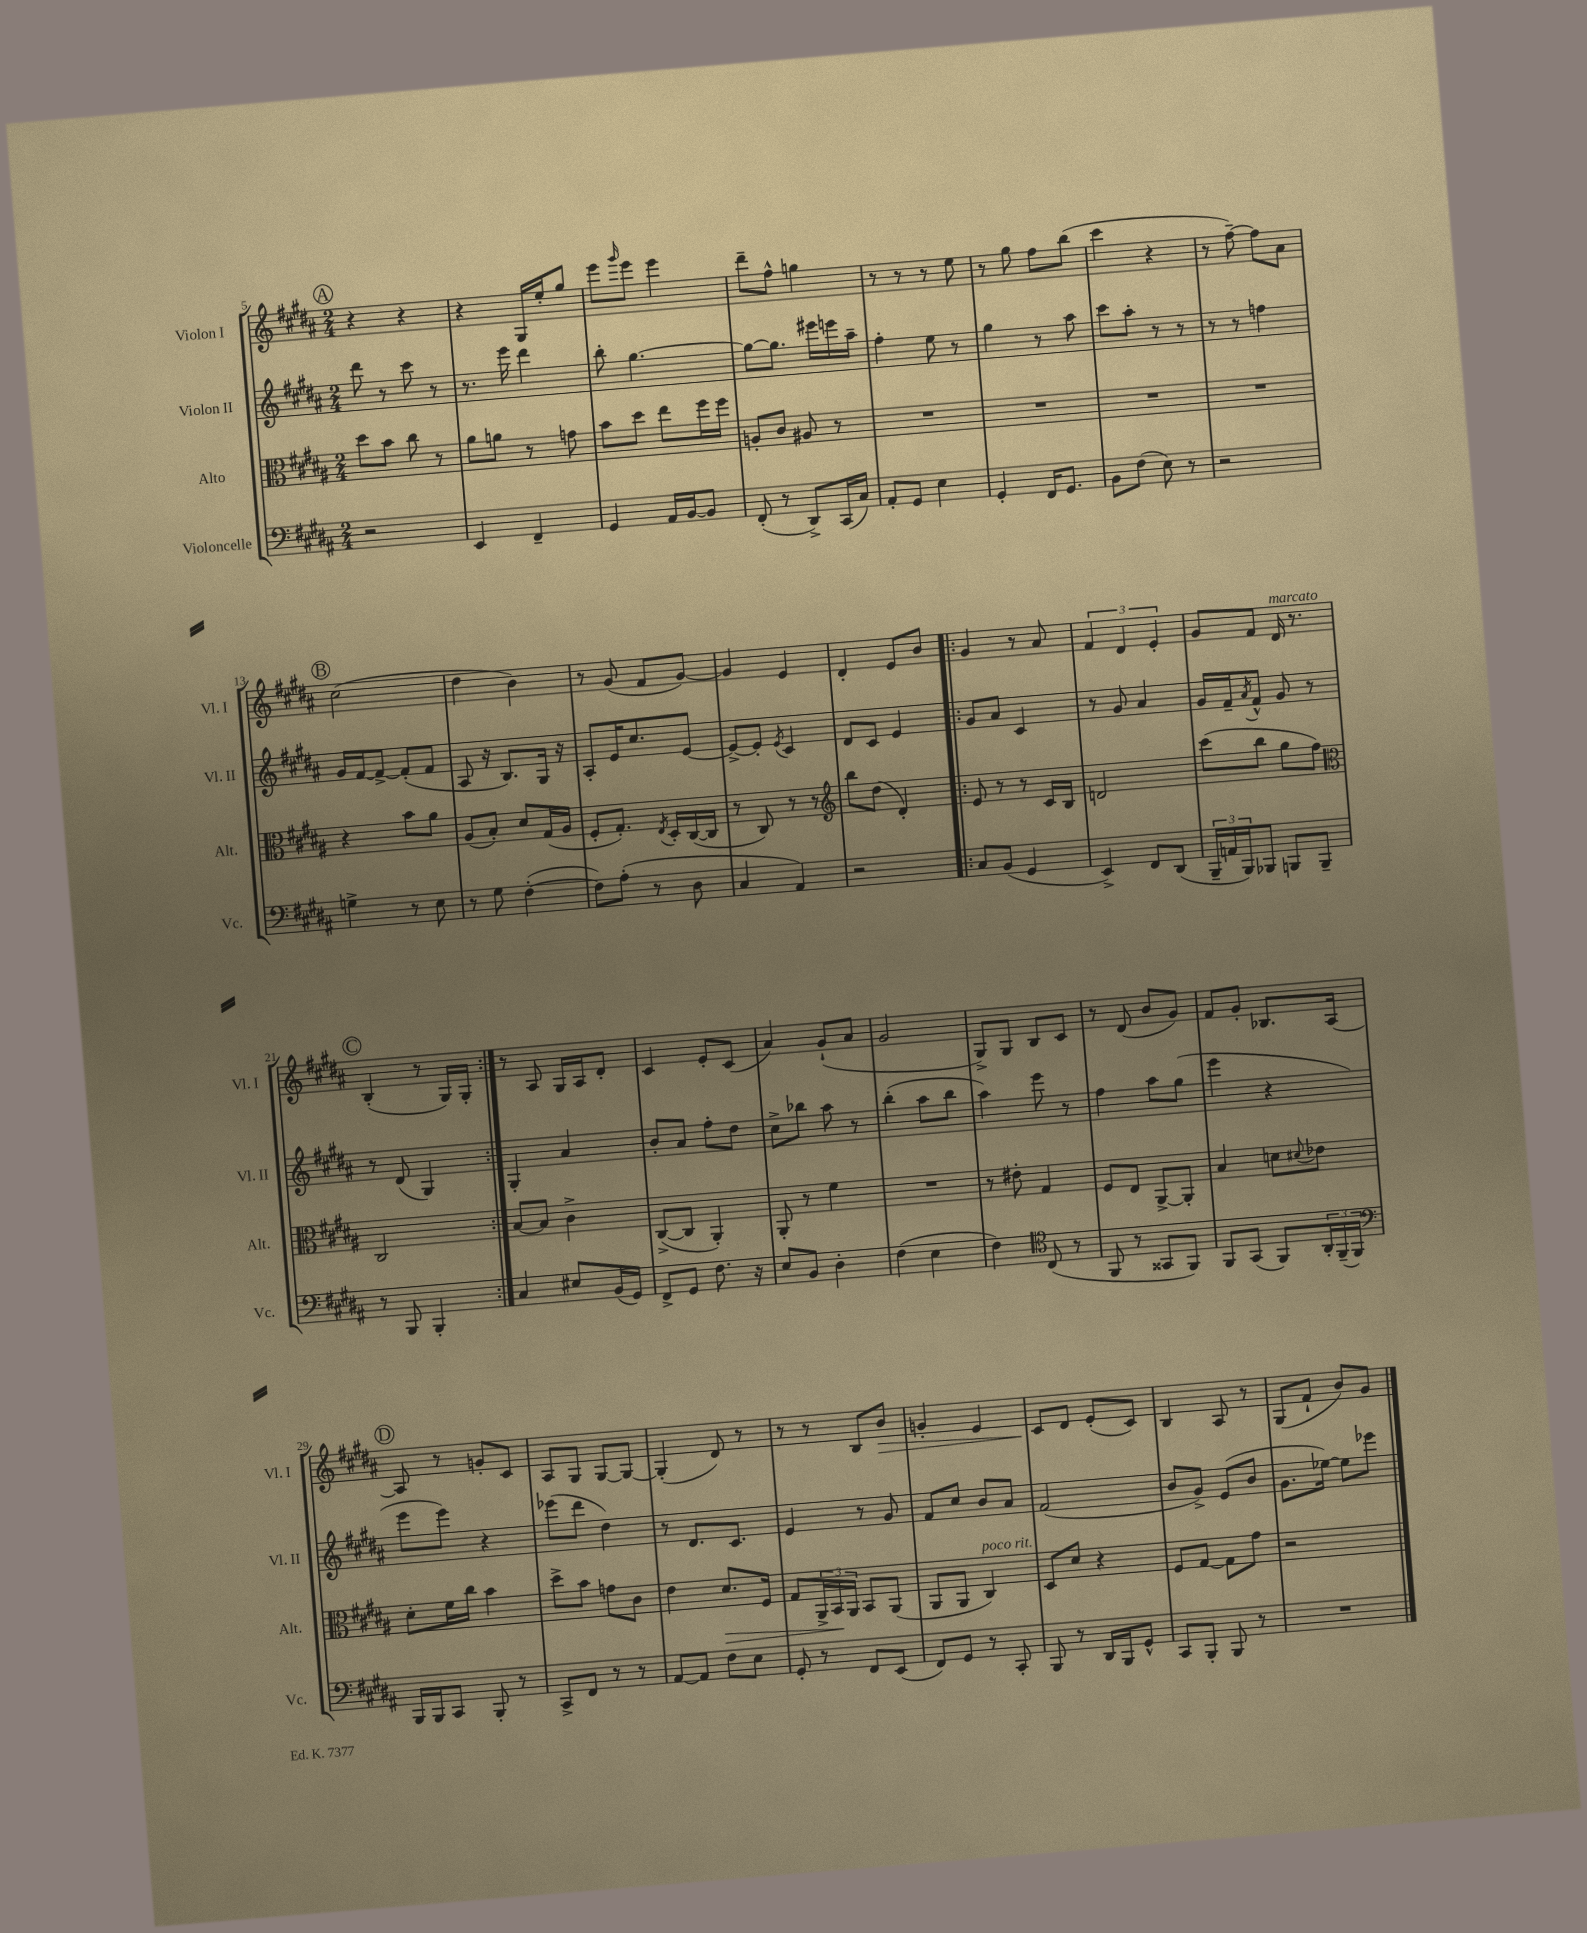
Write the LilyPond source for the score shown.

<<
\new StaffGroup <<
\new Staff = "s0" \with { instrumentName = "Violon I" shortInstrumentName = "Vl. I" } {
    \clef treble \key b \major \numericTimeSignature \time 2/4
    \mark \markup { \circle "A" } r4 r4 |
    r4 gis16 e''16-. gis''8 |
    e'''8 \grace { gis'''16 } e'''8 e'''4 |
    dis'''8-- fis''8-^ g''4 |
    r8 r8 r8 e''8 |
    r8 gis''8 fis''8 b''8( |
    cis'''4 r4 |
    r8 fis''8~--) fis''8 ais'8 |
    \mark \markup { \circle "B" } cis''2( |
    dis''4 b'4) |
    r8 gis'8( fis'8 gis'8~) |
    gis'4 e'4 |
    dis'4-. e'8 b'8 |
    \repeat volta 2 { gis'4 r8 ais'8 |
    \tuplet 3/2 { fis'4 dis'4 e'4-. } |
    gis'8 fis'8 dis'16^\markup { \italic "marcato" } r8. |
    \mark \markup { \circle "C" } b4-.( r8 gis16) gis16-. | }
    r8 ais8 gis16 ais16 dis'8-. |
    cis'4 e'8-. cis'8( |
    ais'4) gis'8-!( ais'8 |
    gis'2 |
    gis8->) gis8 b8 cis'8 |
    r8 dis'8( b'8 gis'8) |
    fis'8 gis'8-. bes8. ais16~ |
    \mark \markup { \circle "D" } ais8 r8 g'8-. cis'8 |
    ais8 gis8 gis8~ gis8~ |
    gis4-.( dis'8) r8 |
    r8 r8 b8 b'8\> |
    g'4-. e'4 |
    cis'8\! dis'8 e'8-.( cis'8) |
    b4 ais8 r8 |
    gis8( fis'8-! b'8) gis'8 \bar "|." |
}
\new Staff = "s1" \with { instrumentName = "Violon II" shortInstrumentName = "Vl. II" } {
    \clef treble \key b \major \numericTimeSignature \time 2/4
    \mark \markup { \circle "A" } dis'''8 r8 cis'''8 r8 |
    r8. e'''16 dis'''4 |
    b''8-. gis''4.~ |
    gis''8~ gis''8. eis'''16 e'''16 ais''16-- |
    fis''4-. e''8 r8 |
    gis''4 r8 ais''8 |
    cis'''8 ais''8-. r8 r8 |
    r8 r8 f''4 |
    \mark \markup { \circle "B" } gis'16 fis'16~ fis'8~-> fis'8-.( fis'8 |
    ais8 r16 b8.) gis16 r16 |
    ais8-. e'16 cis''8. e'8~ |
    e'8~-> e'8-. \acciaccatura { e'8 } cis'4 |
    dis'8 cis'8 e'4 |
    \repeat volta 2 { gis'8 ais'8 cis'4 |
    r8 gis'8 ais'4 |
    gis'16 fis'16-- \acciaccatura { ais'8 } fis'8-^ gis'8 r8 |
    \mark \markup { \circle "C" } r8 dis'8( gis4) | }
    gis4-. ais'4 |
    b'8-. ais'8 fis''8-. dis''8 |
    cis''8-> bes''8 ais''8 r8 |
    b''4-.( ais''8 b''8 |
    ais''4) e'''8 r8 |
    fis''4 ais''8 gis''8( |
    e'''4 r4 |
    \mark \markup { \circle "D" } e'''8 e'''8) r4 |
    ees'''8( dis'''8 dis''4) |
    r8 dis'8. cis'8. |
    e'4 r8 gis'8 |
    fis'8 cis''8 b'8 ais'8 |
    fis'2( |
    b'8 gis'8->) e'8( b'8 |
    gis'8. ees''16~) ees''8 ees'''8 \bar "|." |
}
\new Staff = "s2" \with { instrumentName = "Alto" shortInstrumentName = "Alt." } {
    \clef alto \key b \major \numericTimeSignature \time 2/4
    \mark \markup { \circle "A" } dis''8 b'8 cis''8 r8 |
    ais'8 a'8 r8 g'8 |
    b'8 dis''8 e''8 fis''16 fis''16 |
    a8-. cis'8 ais8 r8 |
    R2 |
    R2 |
    R2 |
    R2 |
    \mark \markup { \circle "B" } r4 b'8 ais'8 |
    ais8( b8-.) dis'8 gis16( ais16 |
    fis8-. gis8.-.) \acciaccatura { e8 } dis16-. cis16~( cis16 |
    r8 cis8) r8 r8 |
    \clef treble b''8 dis''8( dis'4-.) |
    \repeat volta 2 { e'8 r8 r8 cis'16 b16 |
    d'2 |
    cis'''8( b''8 gis''8 fis''8) |
    \mark \markup { \circle "C" } \clef alto cis2 | }
    b8~ b8 cis'4-> |
    cis8~->( cis8 ais,4-.) |
    ais,8-. r8 fis'4 |
    R2 |
    r8 eis'8-. gis4 |
    fis8 e8 ais,8~-> ais,8-. |
    b4 d'8 \appoggiatura { dis'8 } ees'8 |
    \mark \markup { \circle "D" } dis'8-. fis'16 cis''16 b'4 |
    dis''8-> b'8 g'8 cis'8 |
    e'4 dis'8.\> fis16 |
    gis8 \tuplet 3/2 { ais,16-> b,16\! ais,16 } b,8 ais,8( |
    ais,8 ais,8 cis4^\markup { \italic "poco rit." }) |
    dis8 dis'8 r4 |
    fis8 gis8~ gis8 gis'8 |
    r2 \bar "|." |
}
\new Staff = "s3" \with { instrumentName = "Violoncelle" shortInstrumentName = "Vc." } {
    \clef bass \key b \major \numericTimeSignature \time 2/4
    \mark \markup { \circle "A" } r2 |
    e,4 fis,4-- |
    gis,4 ais,16 b,16~ b,8 |
    fis,8-.( r8 dis,8->) cis,16( cis16) |
    ais,8-. gis,8 e4 |
    gis,4-. fis,16 gis,8. |
    b,8 fis8( e8) r8 |
    r2 |
    \mark \markup { \circle "B" } g4-> r8 e8 |
    r8 gis8 fis4~-.( |
    fis8) ais8-.( r8 dis8 |
    cis4 ais,4) |
    r2 |
    \repeat volta 2 { cis8 b,8( gis,4 |
    e,4->) fis,8 dis,8( |
    \tuplet 3/2 { b,,16-- a,16 b,,16) } bes,,8 b,,8 b,,8-- |
    \mark \markup { \circle "C" } r8 b,,8 b,,4-. | }
    cis4 eis8 b,16( gis,16) |
    fis,8-> gis,8 fis8. r16 |
    e8 b,8 dis4-. |
    fis4( e4 |
    fis4) \clef tenor cis8( r8 |
    fis,8 r8 gisis,8 fis,8) |
    fis,8 gis,8( fis,8) \tuplet 3/2 { ais,16-. fis,16--( fis,16) } |
    \mark \markup { \circle "D" } \clef bass b,,16 b,,16 cis,8 b,,8-. r8 |
    cis,8-> fis,8 r8 r8 |
    ais,8~ ais,8 fis8 e8 |
    gis,8-. r8 fis,8 e,8( |
    fis,8) gis,8 r8 cis,8-. |
    b,,8 r8 dis,16 b,,16 gis,8-^ |
    cis,8 b,,8-. b,,8 r8 |
    R2 \bar "|." |
}
>>
>>
\layout { \context { \Score currentBarNumber = #5 } }
